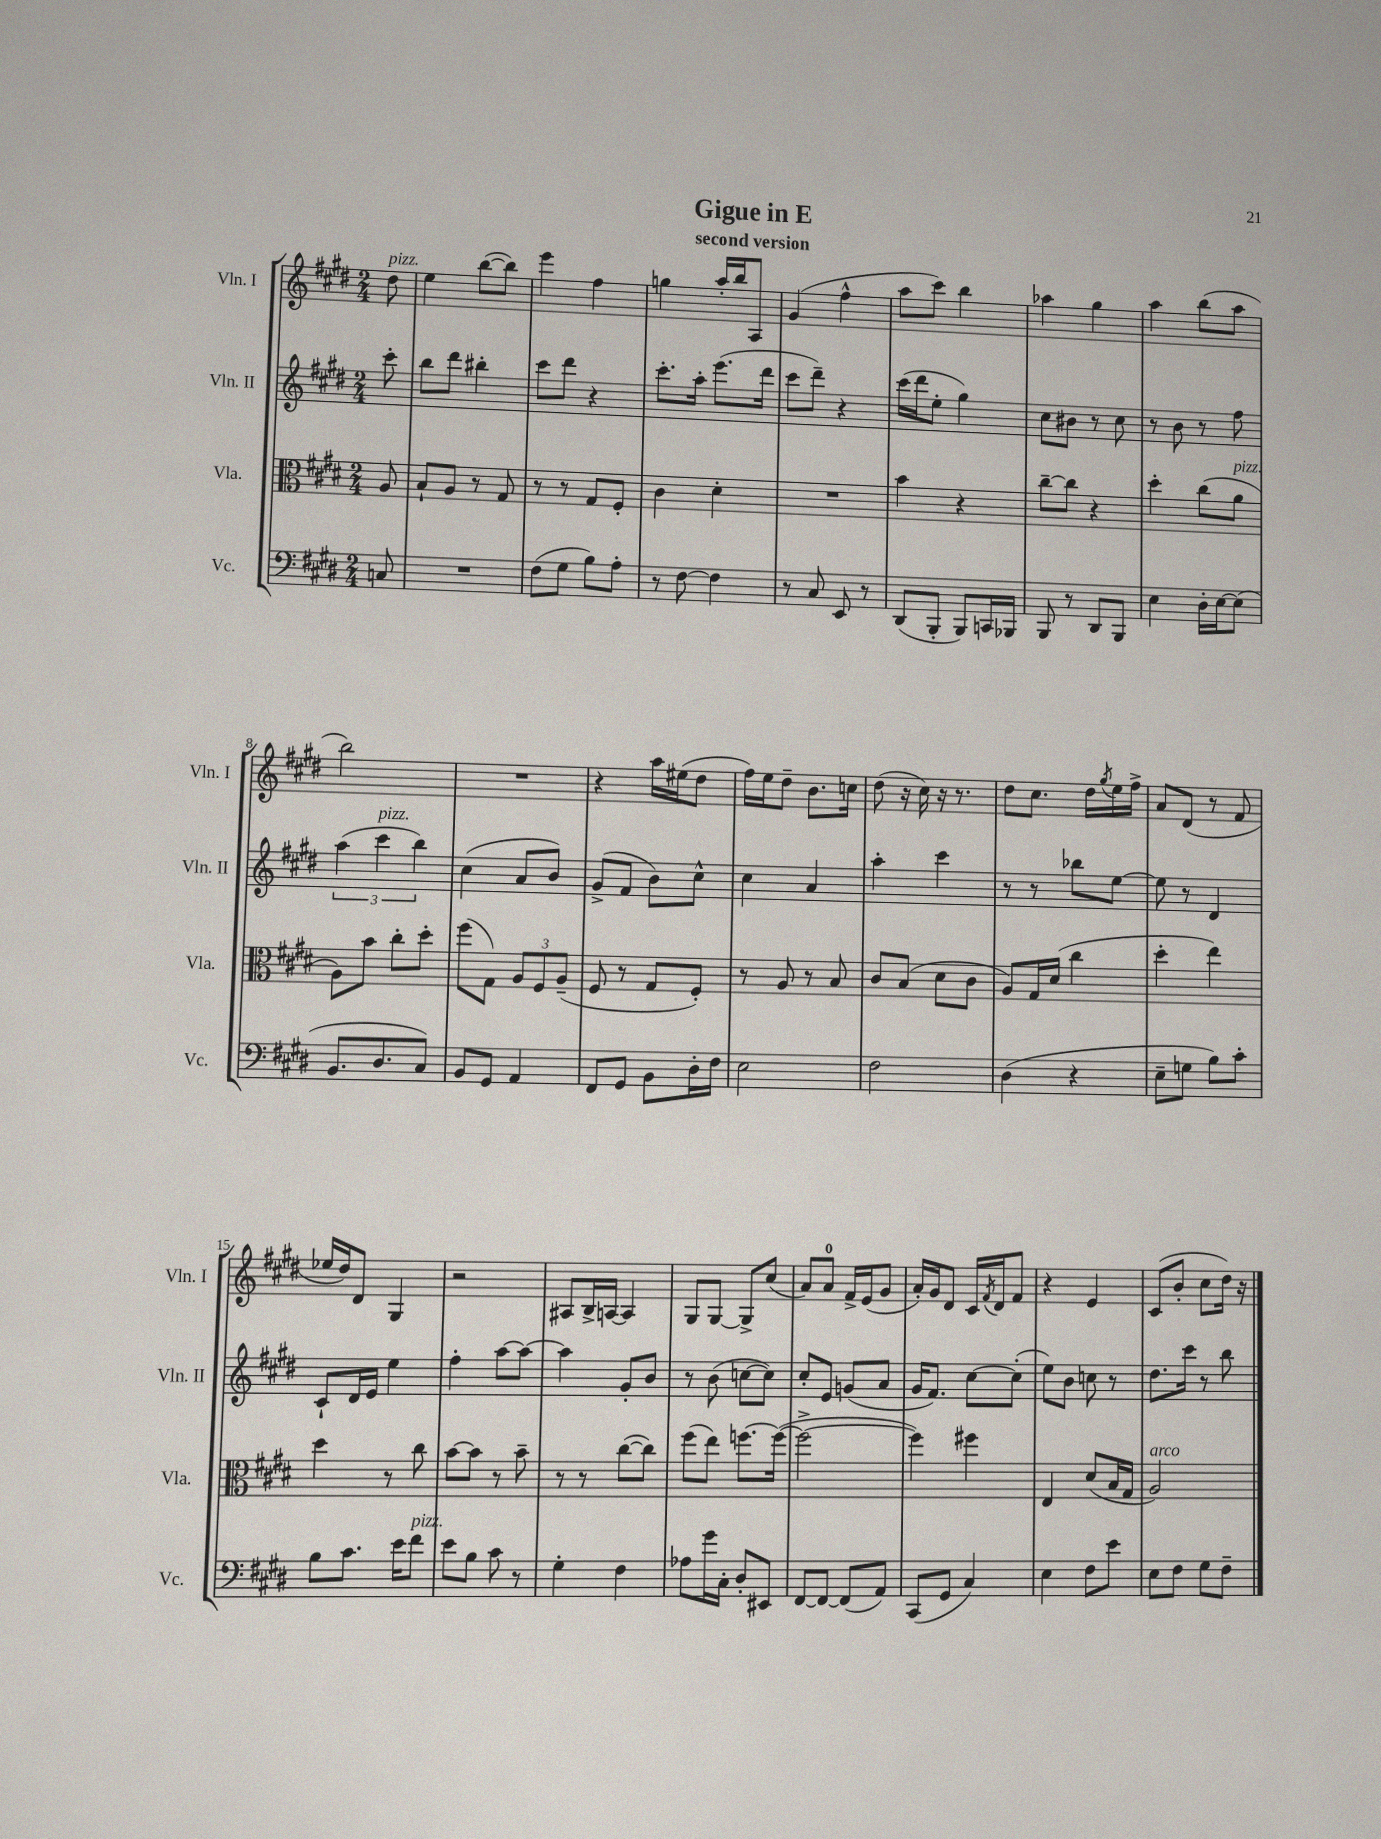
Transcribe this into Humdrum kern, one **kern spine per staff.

**kern	**kern	**kern	**kern
*staff4	*staff3	*staff2	*staff1
*clefF4	*clefC3	*clefG2	*clefG2
*k[f#c#g#d#]	*k[f#c#g#d#]	*k[f#c#g#d#]	*k[f#c#g#d#]
*M2/4	*M2/4	*M2/4	*M2/4
8C	8A	8ccc#'	8dd#
=	=	=	=
2r	8B`	8bb	4ee
.	8A	8ddd#	.
.	8r	4bb#'	([8bb
.	8G#	.	8bb])
=	=	=	=
(8F#	8r	8ccc#	4eee
8G#	8r	8ddd#	.
8B)	8G#	4r	4ff#
8A'	8F#'	.	.
=	=	=	=
8r	4c#	8.ccc#'	4gg
[8F#	.	.	.
.	.	16aa'	.
4F#]	4d#'	(8.eee	16aa'
.	.	.	16bb
.	.	.	8A
.	.	16ddd#	.
=	=	=	=
8r	2r	8ccc#	(4g#
8C#	.	8ddd#~)	.
8EE	.	4r	4ff#^^
8r	.	.	.
=	=	=	=
(8DD#	4b	(16ccc#	8aa
.	.	16ddd#	.
8BBB'	.	8ee'	8ccc#)
8BBB)	4r	4gg#)	4bb
16CC	.	.	.
16BBB-	.	.	.
=	=	=	=
8BBB	[8cc#~	8cc#	4aa-
8r	8cc#]	8b#	.
8DD#	4r	8r	4gg#
8BBB	.	8cc#	.
=	=	=	=
4E	4dd#'	8r	4aa
.	.	8b	.
16D#'	(8cc#	8r	(8bb
[16E	.	.	.
(8E]	8a	8ff#	8aa
=	=	=	=
8.BB	8A)	(6aa	2bb)
.	8b	.	.
.	.	6ccc#	.
8.D#	.	.	.
.	8cc#'	.	.
.	.	6bb)	.
8C#)	8dd#'	.	.
=	=	=	=
8BB	(8ff#	(4cc#	2r
8GG#	8G#)	.	.
4AA	12A	8a	.
.	12F#	.	.
.	.	8b)	.
.	(12A~	.	.
=	=	=	=
8FF#	8F#	(8g#^	4r
8GG#	8r	8f#	.
8BB	8G#	8b)	16aa
.	.	.	(16ee#
16D#'	8F#')	8cc#^^	8dd#
16F#	.	.	.
=	=	=	=
2E	8r	4cc#	16ff#)
.	.	.	16ee
.	8A	.	8dd#~
.	8r	4a	8.b
.	8B	.	.
.	.	.	16cc
=	=	=	=
2F#	8c#	4aa'	(8dd#
.	(8B	.	16r
.	.	.	16cc#)
.	8d#	4ccc#	16r
.	.	.	8.r
.	8c#	.	.
=	=	=	=
(4D#	8A)	8r	8dd#
.	16G#	8r	8.cc#
.	(16d#	.	.
4r	4cc#	8bb-	.
.	.	.	16dd#
.	.	.	8qgg#
.	.	[8ee	16ee
.	.	.	16ff#^
=	=	=	=
8E~	4dd#'	8ee]	8a
8G	.	8r	(8d#
8B)	4ee)	4d#	8r
8c#'	.	.	8f#
=	=	=	=
8B	4dd#	8c#`	16ee-
.	.	.	16dd#)
8.c#	.	16d#	8d#
.	.	16e	.
.	8r	4ee	4G#
16e	.	.	.
8f#	8cc#	.	.
=	=	=	=
8e	[8b	4ff#'	2r
8B	8b]	.	.
8c#	8r	[8aa	.
8r	8b~	8aa_	.
=	=	=	=
4G#'	8r	4aa]	8A#
.	8r	.	16B^
.	.	.	[16A
4F#	([8cc#	8g#'	4A]
.	8cc#])	8b	.
=	=	=	=
8A-	(8ff#	8r	8G#
16g#	8ee)	(8b	[8G#
16C#'	.	.	.
8D#'	[8.ff	[8cc	8G#^]
8EE#	.	8cc])	(8cc#
.	(16ff_	.	.
=	=	=	=
[8FF#	2ff^_	8cc#'	8a)
8FF#_	.	8e	8a
(8FF#]	.	(8g	16f#^
.	.	.	(16e
8AA)	.	8a	8g#
=	=	=	=
(8CC#	4ff])	16g#	16a')
.	.	8.f#)	16g#
8GG#	.	.	8d#
4C#)	4ff#	[8cc#	16c#
.	.	.	8qf#
.	.	.	16d#
.	.	(8cc#']	8f#
=	=	=	=
4E	4E	8ee)	4r
.	.	8b	.
8F#	(8d#	8cc	4e
8e	16B	8r	.
.	16G#	.	.
=	=	=	=
8E	2A)	8.dd#	(8c#
8F#	.	.	8b'
.	.	16ccc#	.
8G#	.	8r	8cc#
8F#~	.	8bb	16dd#)
.	.	.	16r
==	==	==	==
*-	*-	*-	*-
